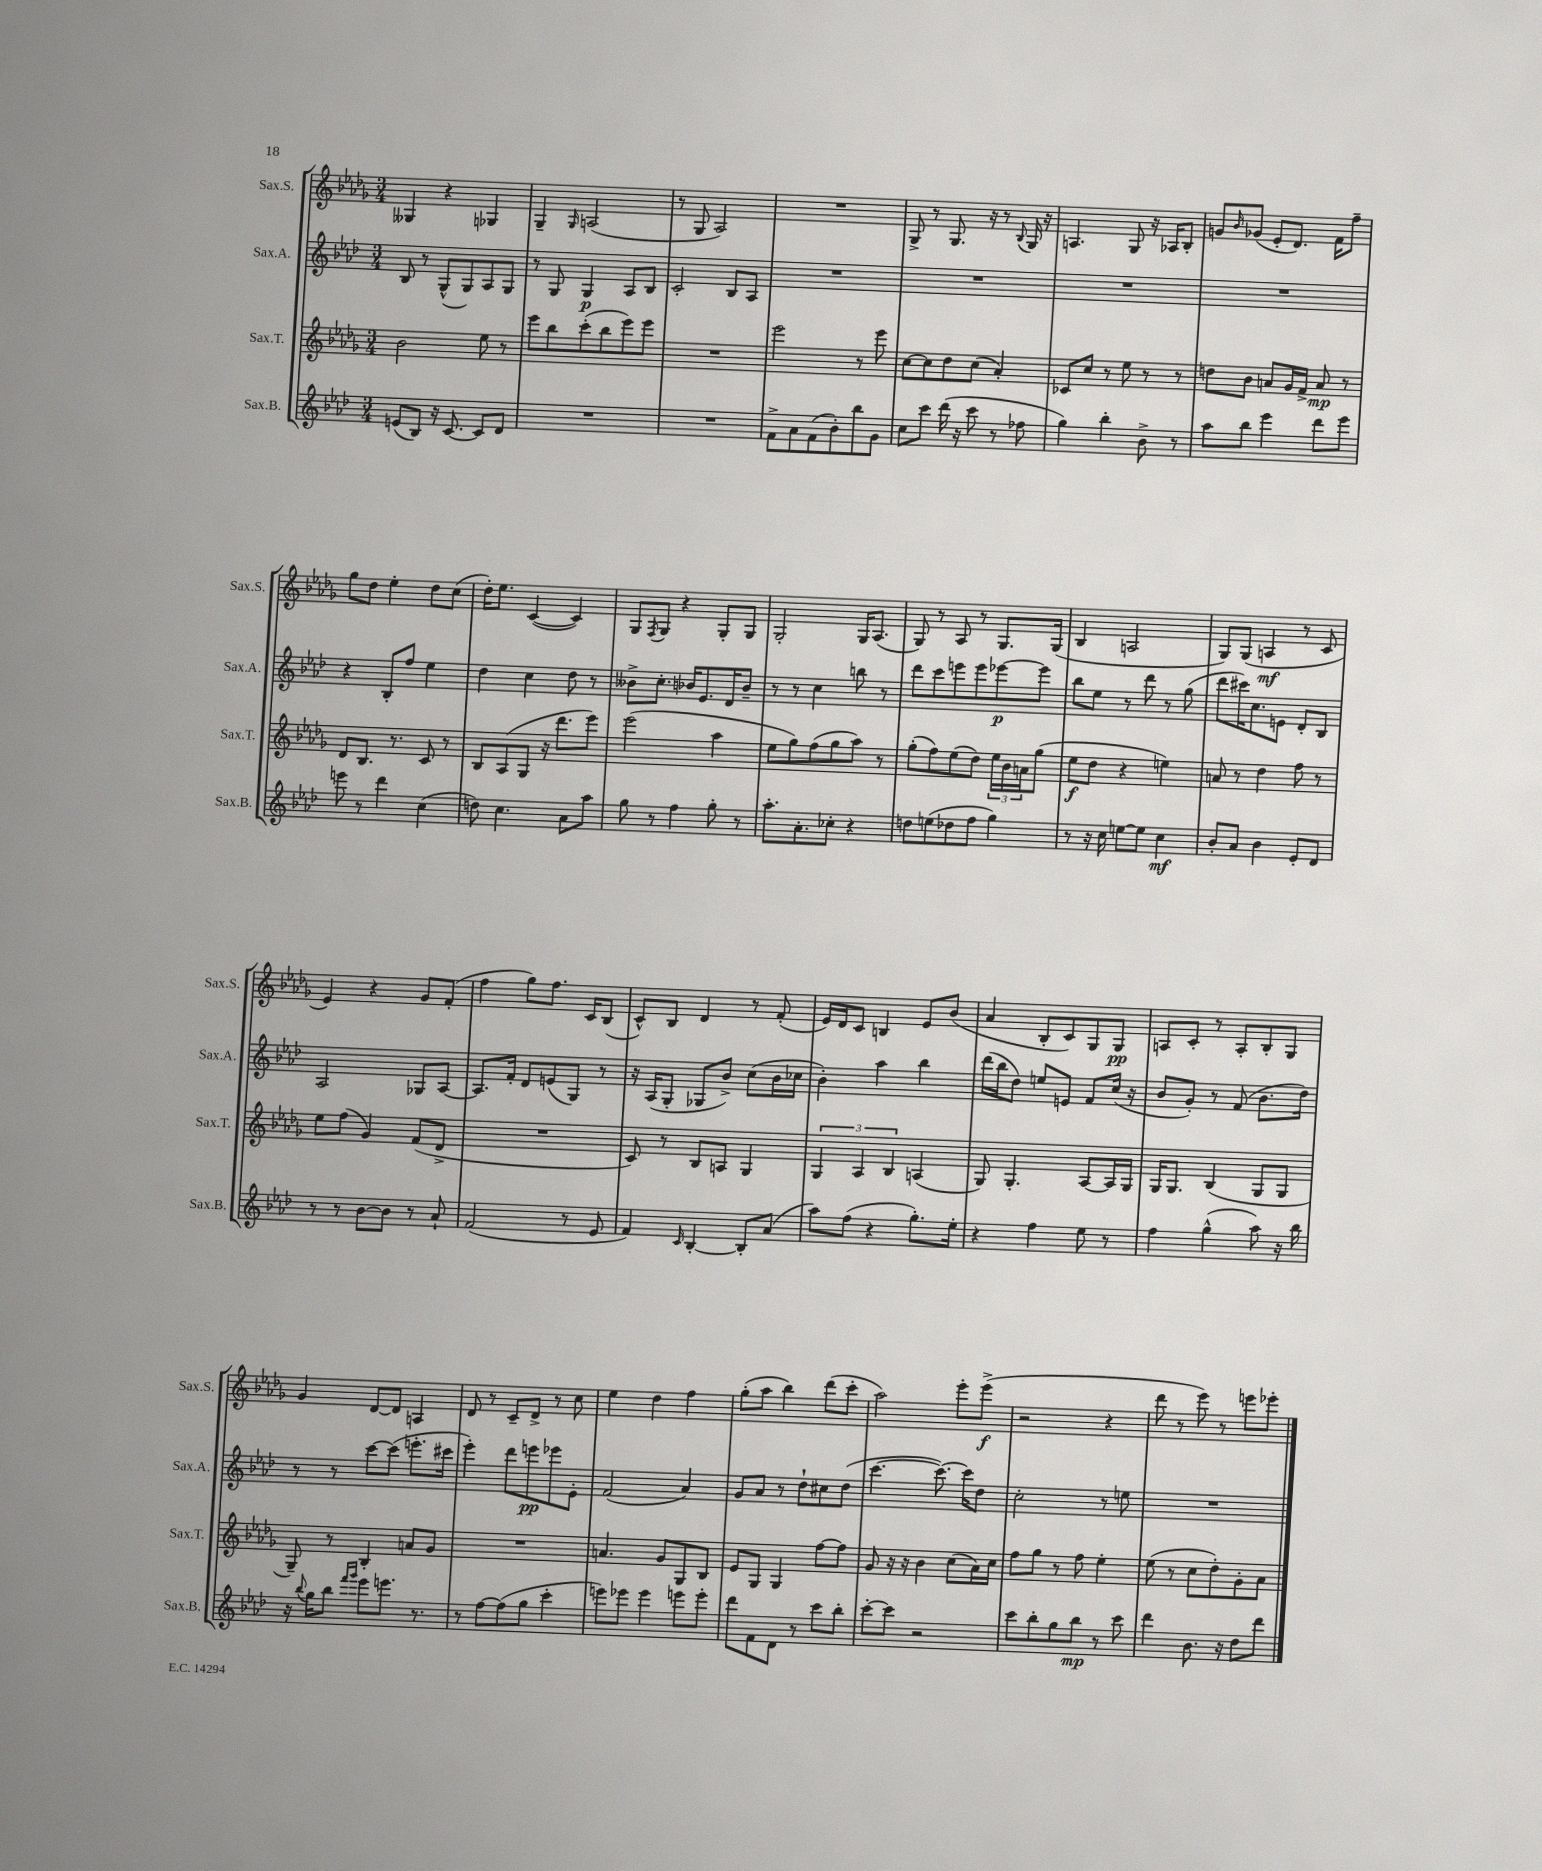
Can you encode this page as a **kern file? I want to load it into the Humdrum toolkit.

**kern	**kern	**kern	**kern
*staff4	*staff3	*staff2	*staff1
*clefG2	*clefG2	*clefG2	*clefG2
*k[b-e-a-d-]	*k[b-e-a-d-g-]	*k[b-e-a-d-]	*k[b-e-a-d-g-]
*M3/4	*M3/4	*M3/4	*M3/4
(8e	2b-	8B-	4G--
8B-)	.	8r	.
16r	.	(8G^^	4r
[8.c	.	.	.
.	.	8G)	.
8c]	8ee-	8A-	4G-
8d-	8r	8G	.
=	=	=	=
2.r	8eee-	8r	4G-~
.	8bb-	8G	.
.	.	.	16qqG-
.	(8ccc'	4G	(2A
.	8bb-	.	.
.	8eee-)	8A-	.
.	8eee-	8B-	.
=	=	=	=
2.r	2.r	2c'	8r
.	.	.	8G-
.	.	.	2A-)
.	.	8B-	.
.	.	8A-	.
=	=	=	=
8f^	2eee-	2.r	2.r
8a-	.	.	.
(8f	.	.	.
8b-')	.	.	.
8bb-	8r	.	.
8g	8eee-	.	.
=	=	=	=
8cc	[8cc	2.r	8G-^
8ccc	8cc]	.	8r
(16ddd-	8dd-	.	8.G-
16r	.	.	.
8ccc	(8cc	.	.
.	.	.	16r
8r	4a-')	.	8r
.	.	.	8qqB-
8ff-	.	.	16G-
.	.	.	16r
=	=	=	=
4gg)	8c-	2.r	4.A
.	8cc	.	.
4bb-'	8r	.	.
.	8ee-	.	8G-
8b-^	8r	.	16r
.	.	.	16A-
8r	8r	.	8B-'
=	=	=	=
8aa-	8dd	2.r	8g
.	.	.	16qqb-
8bb-	8b-	.	(8g-
4eee-	8a	.	8e-'
.	16g-	.	8.d-)
.	16f^	.	.
8ddd-	8a	.	.
.	.	.	16f
8eee-	8r	.	8ff~
=	=	=	=
8eee	8d-	4r	8gg-
8r	8.B-	.	8dd-
4ddd-	.	8B-'	4ee-'
.	8.r	.	.
.	.	8ff	.
(4cc	8c	4ee-	8dd-
.	8r	.	(8cc
=	=	=	=
8dd)	8B-	4dd-	16dd-')
.	.	.	8.ee-
4.cc	(8A-	.	.
.	8G-	4cc	([4c
.	16r	.	.
.	8.ddd-	.	.
8a-	.	8dd-	4c])
8aa-	8eee-)	8r	.
=	=	=	=
8gg	(2eee-	8b--^	8G-
.	.	.	8qF
8r	.	8.cc'	8G-
4ff	.	.	4r
.	.	16b-	.
.	.	8.e-	.
8gg'	4aa-	.	8G-'
.	.	16d-	.
8r	.	8b-~	8G-
=	=	=	=
8.aa-'	8ee-	8r	2G-'
.	8gg-)	8r	.
8.a-'	.	.	.
.	(8ff	4cc	.
8cc-'	8gg-	.	.
4r	8aa-)	8bb	16G-
.	.	.	(8.A-
.	8r	8r	.
=	=	=	=
8dd	(8gg-'	8ddd-	8G-)
(8ee	8ff)	8ccc	8r
8dd-	(8ee-	8eee	8A-
8ff	8dd-)	8eee	8r
4gg)	24ee-	[8eee-	8.G-
.	24b-	.	.
.	24a	.	.
.	(8gg-	8eee-]	.
.	.	.	(16G-
=	=	=	=
8r	8ee-	8bb-	4B-
16r	8dd-	8ee-	.
16cc	.	.	.
[8ee	4r	8r	2A
8ee]	.	8ddd-	.
4cc	4ee)	8r	.
.	.	(8gg	.
=	=	=	=
8b-'	8a	8ddd-	8G-)
8a-	8r	16ccc#)	(8G-
.	.	8.cc	.
4b-	4dd-	.	4A
.	.	8e	.
8e-'	8ff	8d-'	8r
8d-	8r	8B-	8c
=	=	=	=
8r	8ee-	2A-	4e-)
8r	(8ff	.	.
[8b-	4g-)	.	4r
8b-]	.	.	.
8r	(8f	8G-	8g-
8a-`	8d-^	[8A-	(8f'
=	=	=	=
(2f	2.r	8.A-]	4ff
.	.	16f'	.
.	.	8d-	8gg-)
.	.	(8e	8.ff
8r	.	8G)	.
.	.	.	16c
8e-	.	8r	(8B-
=	=	=	=
4f)	8c)	16r	8c^^)
.	.	(16A-	.
.	8r	8G'	8B-
16qqc	.	.	.
[4B-'	8B-	8G-	4d-
.	8A	8b-^)	.
8B-']	4G-	(8cc	8r
(8a-	.	16b-	(8f'
.	.	16cc-	.
=	=	=	=
8aa-)	6G-	4b-')	16e-)
.	.	.	16d-
(8ff	.	.	8c
.	6A-	.	.
4r	.	4aa-	4B
.	6B-	.	.
8.gg')	(4A	4bb-	8e-
.	.	.	(8b-
16ee-'	.	.	.
=	=	=	=
4r	8G-)	(16ddd-	4a-
.	.	16bb-	.
.	4.G-'	8dd-)	.
4ff	.	8ee	8B-'
.	.	8e	8c)
8ee-	[8A-	8f	8G-
8r	16A-]	(16cc	8G-
.	16G-	16r	.
=	=	=	=
4ff	16G-	8b-	8A
.	8.G-	.	.
.	.	8g')	8c'
(4gg^^	(4B-	8r	8r
.	.	(8f	8A'
8aa-)	8G-	8.b-	8B-'
16r	8G-	.	8G-
16bb-	.	16dd-)	.
=	=	=	=
16r	8G-~)	8r	4g-
8qqbb-	.	.	.
16gg	.	.	.
8bb-	8r	8r	.
16qqfff	.	.	.
16qqggg	.	.	.
8eee-	4B-'	[8ccc	[8d-
8.eee	.	(8ccc]	8d-]
.	8a	8.eee'	4A
8.r	.	.	.
.	8g-	.	.
.	.	16ccc#	.
=	=	=	=
8r	2.r	4eee-')	8d-
[8ff	.	.	8r
(8ff]	.	8ddd-	8c~
8gg	.	8eee	8d-^
4ccc'	.	8eee-	8r
.	.	8e-'	8cc
=	=	=	=
8eee)	4.a	(2f	4ee-
8eee-	.	.	.
4eee-	.	.	4dd-
.	8g-	.	.
8eee	8G-	4a-)	4ff
8eee'	8B-	.	.
=	=	=	=
8ddd-	8e-	8g	(8gg-'
8f	8G-	8a-	8aa-
8d-	4G-	8r	4bb-)
8r	.	8dd-`	.
8ccc	[8ff	8cc#	(8ddd-
8bb-'	8ff]	(8dd-	8ccc'
=	=	=	=
[8ccc'	8g-	[4.ccc	2aa-)
8ccc]	16r	.	.
.	16r	.	.
2r	4b-	.	.
.	.	8.ccc_)	.
.	(8cc	.	8eee-'
.	.	16ccc]	.
.	16a-)	8dd-	(8eee-^
.	16cc	.	.
=	=	=	=
8ccc	8ff	2cc'	2r
8bb-'	8gg-	.	.
8gg	8r	.	.
8bb-	8ff	.	.
8r	4ee-'	8r	4r
8ccc	.	8ee	.
=	=	=	=
4ddd-	(8ee-	2.r	8ddd-
.	8r	.	8r
8.b-	8cc	.	8eee-)
.	8dd-')	.	8r
16r	.	.	.
8dd-	8g-'	.	8eee
8ddd-	8a-	.	8eee-'
==	==	==	==
*-	*-	*-	*-
